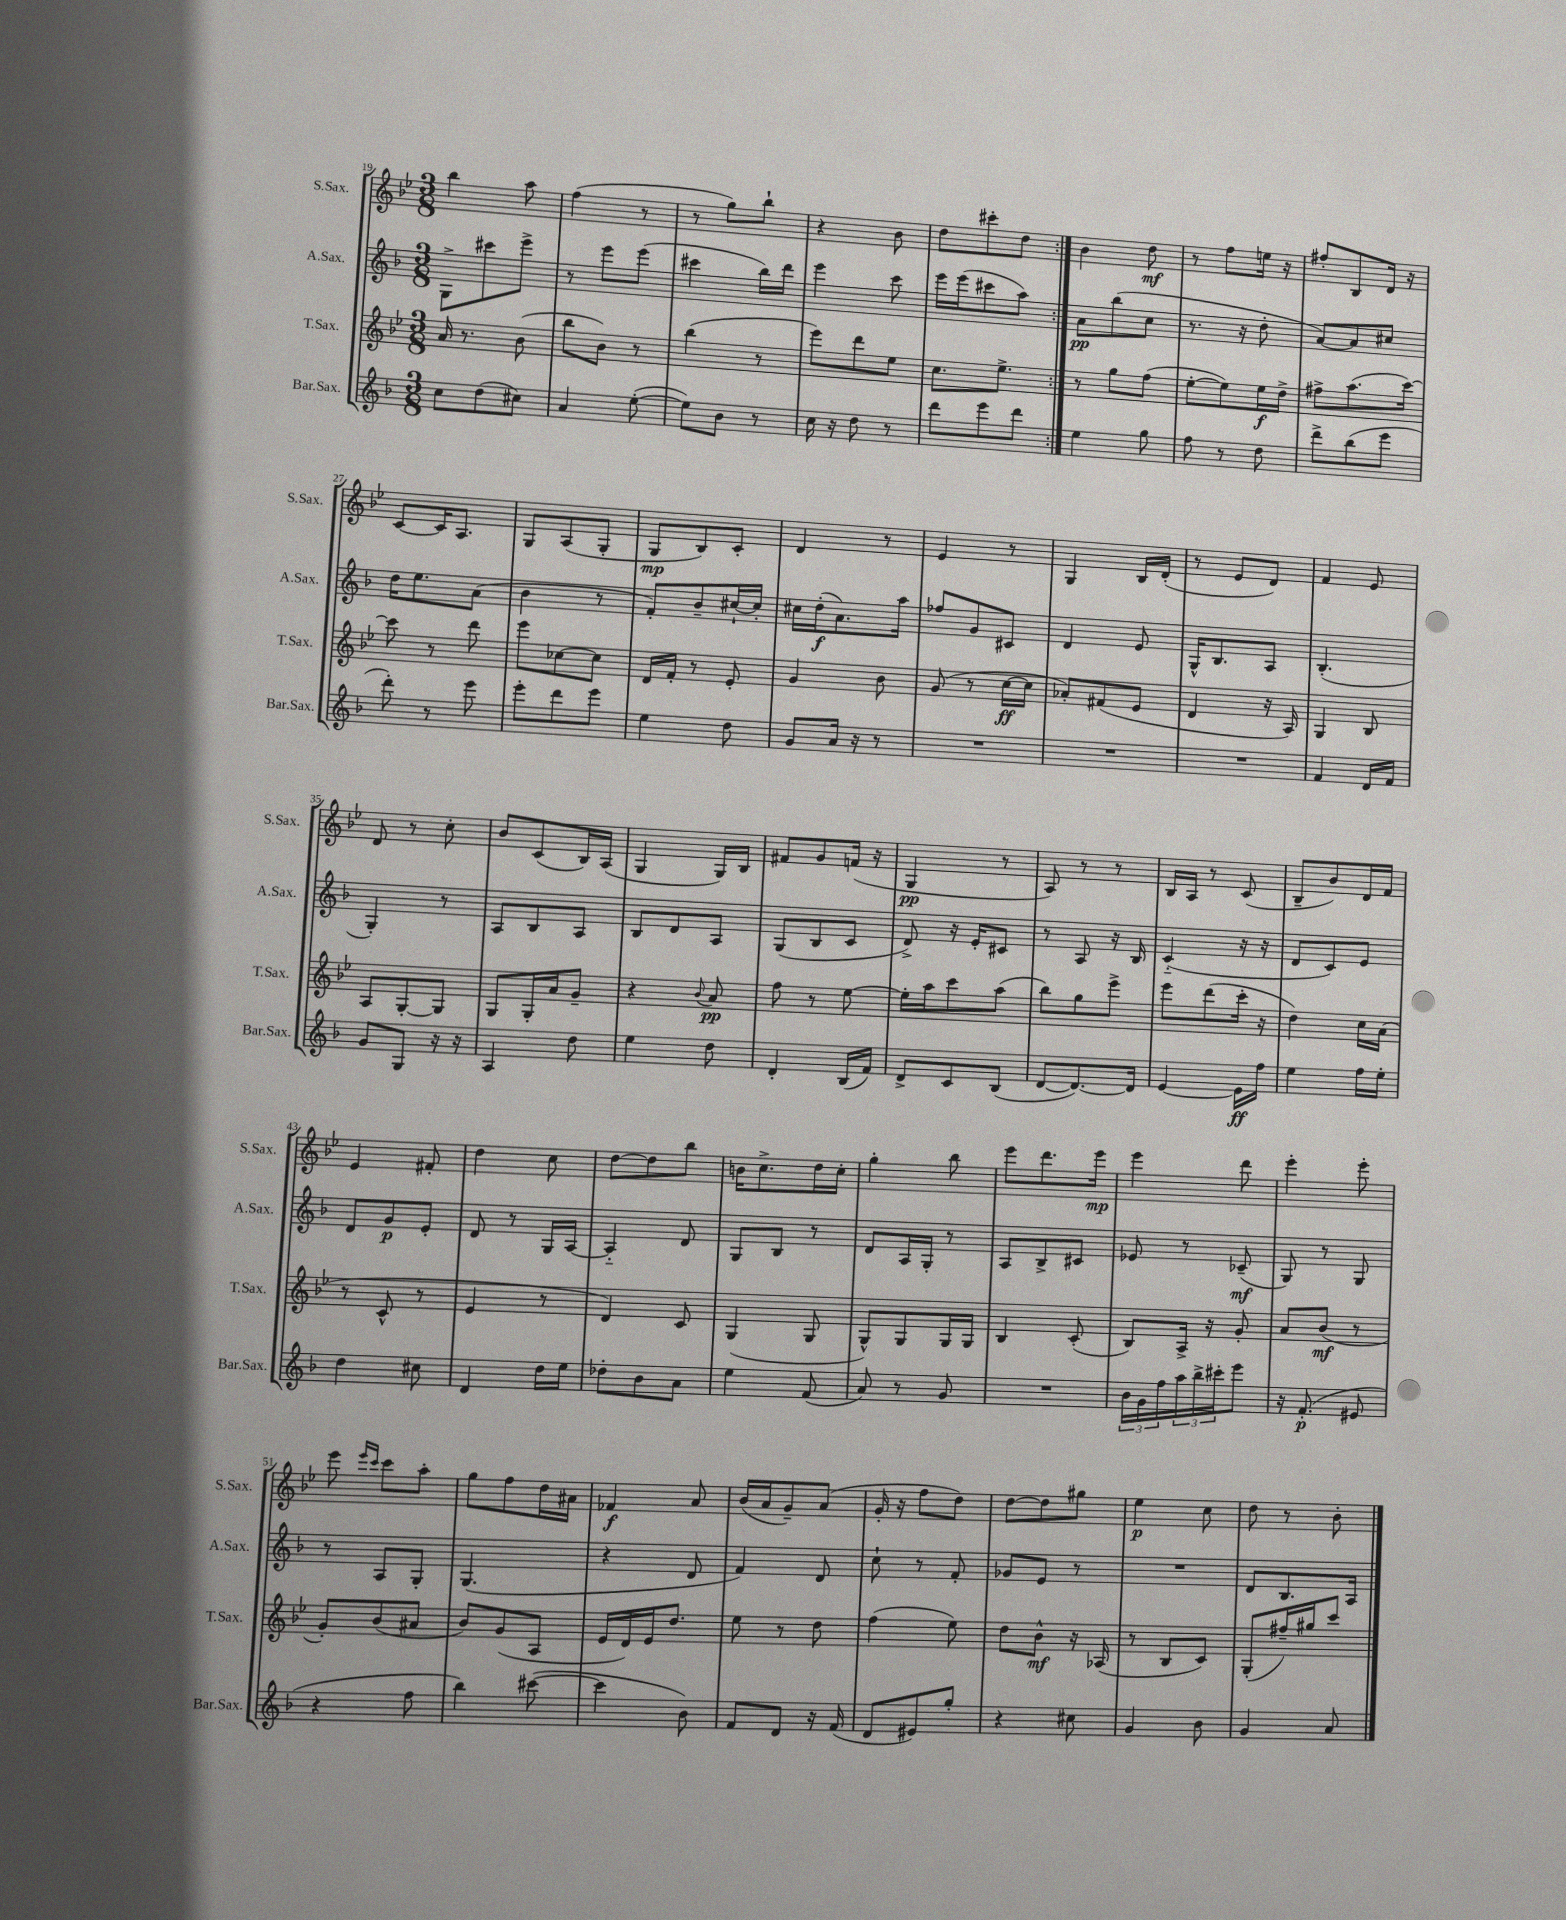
<<
\new StaffGroup <<
\new Staff = "s0" \with { instrumentName = "S.Sax." shortInstrumentName = "S.Sax." } {
    \clef treble \key bes \major \numericTimeSignature \time 3/8
    \repeat volta 2 { bes''4 a''8 |
    f''4( r8 |
    r8 g''8) bes''8-! |
    r4 bes'8 |
    d''8 cis'''8-. d''8 | }
    bes'4 d''8\mf |
    r8 f''8 e''16 r16 |
    fis''8-. bes8 d'16 r16 |
    c'8~ c'16 a8. |
    g8 a8( g8-. |
    g8\mp bes8) c'8-. |
    d'4 r8 |
    ees'4 r8 |
    g4 bes16 d'16-.( |
    r8 ees'8 d'8) |
    f'4 ees'8 |
    d'8 r8 c''8-. |
    bes'8 c'8( bes16) a16( |
    g4 g16) bes16 |
    fis'8 g'8 f'16( r16 |
    g4\pp r8 |
    a8) r8 r8 |
    bes16 a16 r8 c'8( |
    bes8-- bes'8) d'16 f'16 |
    ees'4 fis'8-. |
    d''4 c''8 |
    d''8~ d''8 bes''8 |
    b'16 c''8.-> d''16 c''16-. |
    g''4-. bes''8 |
    ees'''8 d'''8. ees'''16\mp |
    ees'''4 d'''8 |
    ees'''4-. ees'''8-. |
    ees'''8 \grace { ees'''16 c'''16 } c'''8 a''8-. |
    g''8 f''8 d''16 ais'16 |
    fes'4\f a'8 |
    bes'16( a'16 g'8--) a'8( |
    g'16-. r16 f''8 d''8) |
    d''8~ d''8 gis''8 |
    ees''4\p c''8 |
    d''8 r8 bes'8-. \bar "|." |
}
\new Staff = "s1" \with { instrumentName = "A.Sax." shortInstrumentName = "A.Sax." } {
    \clef treble \key f \major \numericTimeSignature \time 3/8
    \repeat volta 2 { g8-> cis'''8 e'''8-> |
    r8 e'''8 e'''8( |
    cis'''4 bes''16) d'''16 |
    e'''4 c'''8 |
    e'''16 e'''16( cis'''8 a''8) | }
    a'8\pp bes''8( c''8 |
    r8. r16 d''8-. |
    a'8~) a'8 cis''8 |
    d''16 e''8. a'8( |
    bes'4 r8 |
    f'8-.) bes'8-- cis''16~-! cis''16-. |
    cis''16 d''16-.\f( a'8.) a''16 |
    fes''8 g'8 cis'8 |
    d'4 e'8 |
    g16-^ bes8. a8 |
    bes4.-.( |
    g4-.) r8 |
    a8 bes8 a8 |
    bes8 d'8 a8 |
    g8( bes8 c'8 |
    d'8->) r16 e'16-. cis'8 |
    r8 a8 r16 bes16 |
    c'4-_( r16 r16 |
    d'8 c'8) e'8 |
    d'8 g'8\p e'8-. |
    d'8 r8 g16 a16~ |
    a4-_ d'8 |
    g8 bes8 r8 |
    d'8 a16 g16-. r8 |
    a8 bes8-> cis'8 |
    ees'8 r8 ces'8--\mf( |
    g8) r8 g8 |
    r8 a8 g8-. |
    g4.( |
    r4 d'8 |
    f'4) d'8 |
    c''8-! r8 f'8-. |
    ges'8 e'8 r8 |
    R4. |
    d'8 bes8. a16 \bar "|." |
}
\new Staff = "s2" \with { instrumentName = "T.Sax." shortInstrumentName = "T.Sax." } {
    \clef treble \key bes \major \numericTimeSignature \time 3/8
    \repeat volta 2 { a'16 r8. bes'8( |
    bes''8 bes'8) r8 |
    bes''4( r8 |
    ees'''8) d'''8 ees''8 |
    c''8. ees''8.-> | }
    r8 g''8 f''8( |
    ees''8~-. ees''8) ees''16\f d''16-> |
    fis''8-> a''8.( c'''16~) |
    c'''8 r8 d'''8 |
    ees'''8 ces''8~ ces''8 |
    d'16 f'16-. r8 ees'8-. |
    g'4 bes'8 |
    g'8( r8 c''16~\ff c''16 |
    aes'8-.) fis'8( ees'8 |
    d'4 r16 a16) |
    g4 bes8 |
    a8 g8~-. g8 |
    g8 g16-. a'16 g'8-- |
    r4 \appoggiatura { bes'8 } a'8\pp |
    f''8 r8 ees''8~ |
    ees''16-. a''16 c'''8 a''8( |
    bes''8) g''8 ees'''8-> |
    ees'''8 d'''8( c'''16-. r16 |
    d''4) c''16 a'16( |
    r8 c'8-^ r8 |
    ees'4 r8 |
    d'4) c'8 |
    g4( g8 |
    g8-^) g8 g16 g16 |
    bes4 c'8-.( |
    bes8) a16-> r16 g'8-. |
    a'8 bes'8\mf( r8 |
    g'8-.) bes'8( ais'8 |
    bes'8) g'8( a8 |
    ees'16 d'16) ees'16 d''8. |
    ees''8 r8 d''8 |
    f''4( ees''8) |
    d''8 bes'8-^\mf r16 aes16( |
    r8 bes8 c'8) |
    g8-.( fis''16--) gis''16 c'''8 \bar "|." |
}
\new Staff = "s3" \with { instrumentName = "Bar.Sax." shortInstrumentName = "Bar.Sax." } {
    \clef treble \key f \major \numericTimeSignature \time 3/8
    \repeat volta 2 { c''8 d''8( cis''8) |
    a'4 e''8~-.( |
    e''8) bes'8 r8 |
    c''16 r16 d''8 r8 |
    d'''8 e'''8 d'''8 | }
    e''4 g''8 |
    f''8 r8 d''8 |
    d'''8-> bes''8( e'''8 |
    d'''8-.) r8 e'''8 |
    e'''8-. d'''8 e'''8 |
    e''4 d''8 |
    g'8 a'16 r16 r8 |
    R4. |
    R4. |
    R4. |
    f'4 d'16 f'16 |
    g'8 g8 r16 r16 |
    a4 d''8 |
    e''4 d''8 |
    d'4-. bes16( f'16) |
    d'8-> c'8 bes8( |
    d'8~ d'8.~) d'16 |
    e'4~ e'16\ff f''16 |
    e''4 f''16 e''16-. |
    d''4 cis''8 |
    d'4 d''16 e''16 |
    des''8-. bes'8 a'8 |
    e''4 f'8( |
    a'8) r8 g'8 |
    R4. |
    \tuplet 3/2 { bes'16 g'16 f''16 } \tuplet 3/2 { a''16 bes''16-> cis'''16-. } e'''8 |
    r16 f'8.-.\p( eis'8 |
    r4 f''8 |
    bes''4) cis'''8~( |
    cis'''4 bes'8) |
    f'8 d'8 r16 f'16( |
    d'8 eis'8) g''8-. |
    r4 cis''8 |
    g'4 bes'8 |
    g'4 a'8 \bar "|." |
}
>>
>>
\layout { \context { \Score currentBarNumber = #19 } }
